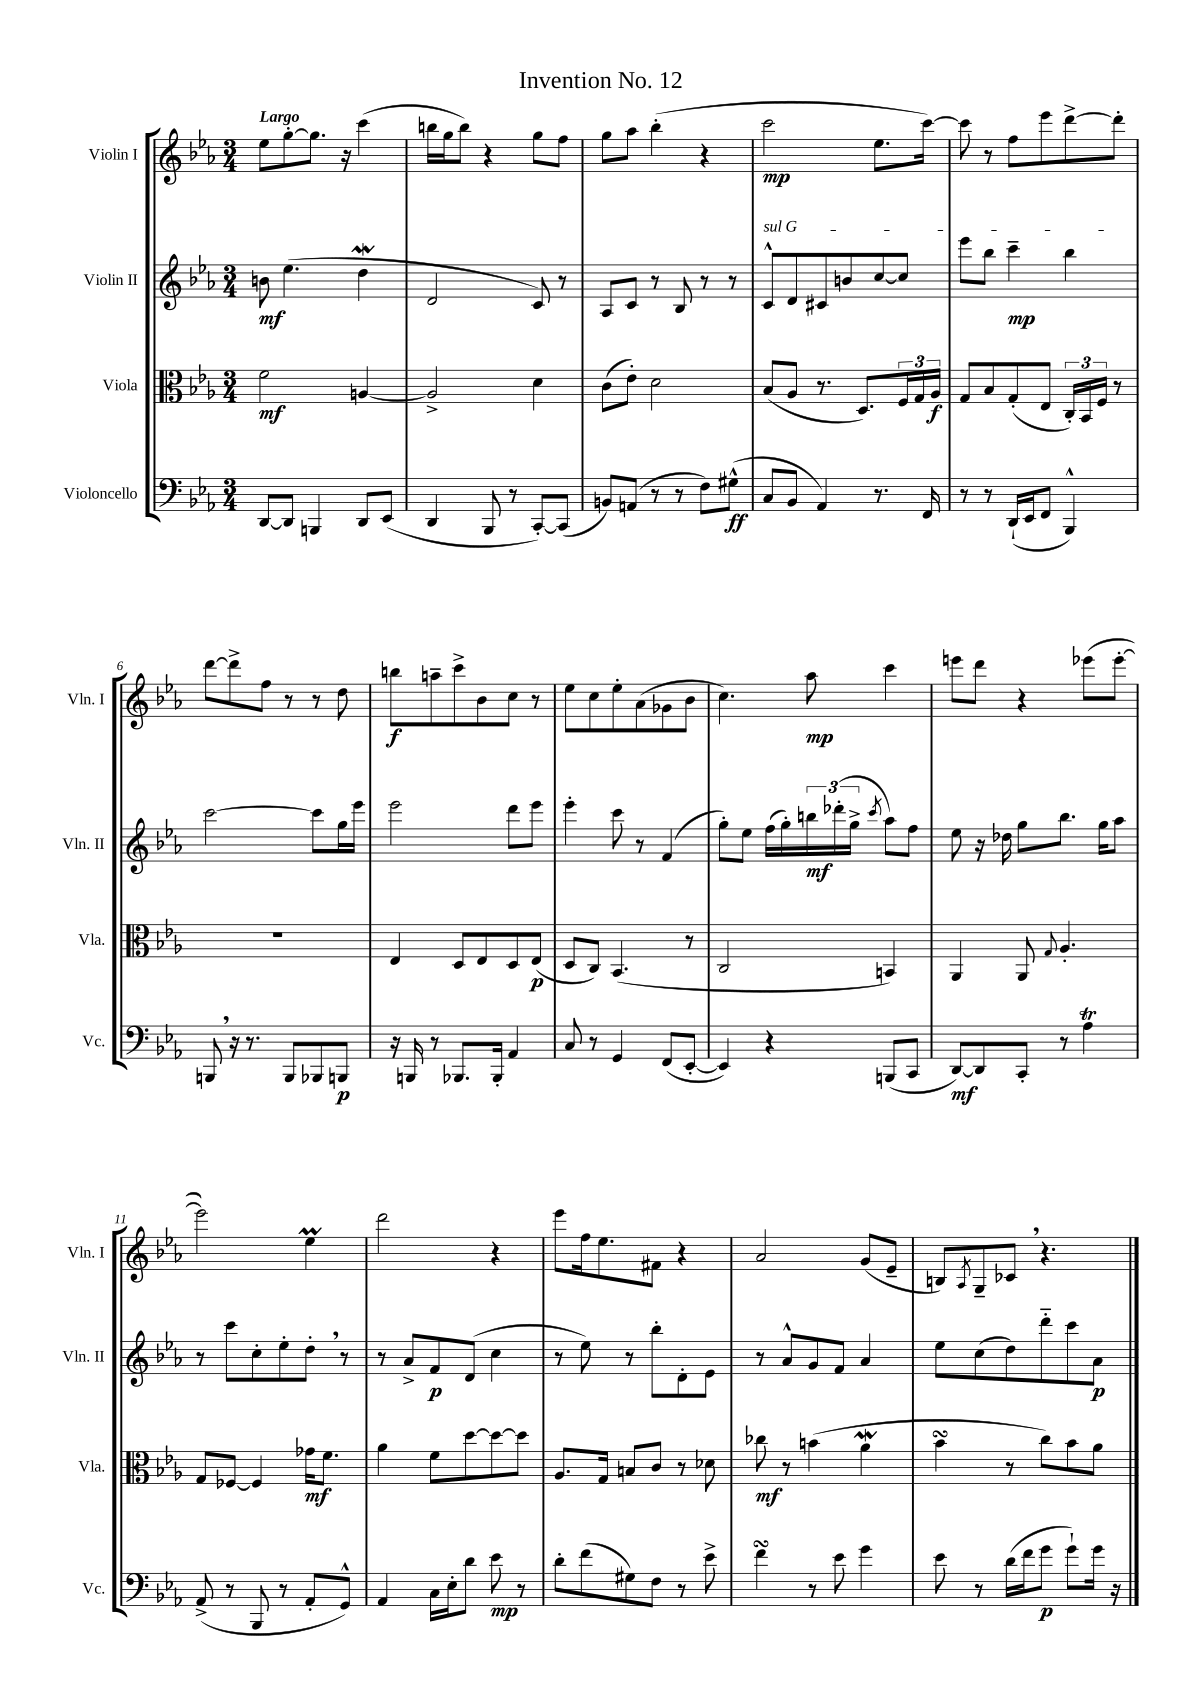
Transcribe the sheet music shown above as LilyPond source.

\header { title = "Invention No. 12" }
<<
\new StaffGroup <<
\new Staff = "s0" \with { instrumentName = "Violin I" shortInstrumentName = "Vln. I" } {
    \clef treble \key ees \major \numericTimeSignature \time 3/4 \tempo "Largo"
    ees''8 g''8~-. g''8. r16 c'''4( |
    b''16 g''16 b''8) r4 g''8 f''8 |
    g''8 aes''8 bes''4-.( r4 |
    c'''2\mp ees''8. c'''16~) |
    c'''8 r8 f''8 ees'''8 d'''8~-> d'''8-. |
    d'''8~ d'''8-> f''8 r8 r8 d''8 |
    b''8\f a''8-- c'''8-> bes'8 c''8 r8 |
    ees''8 c''8 ees''8-. aes'8( ges'8 bes'8 |
    c''4.) aes''8\mp c'''4 |
    e'''8 d'''8 r4 ees'''8( ees'''8~-. |
    ees'''2) ees''4\prall |
    d'''2 r4 |
    ees'''8 f''16 ees''8. fis'8 r4 |
    aes'2 g'8( ees'8-- |
    b8) \acciaccatura { aes8 } g8-- ces'8 \breathe r4. \bar "|." |
}
\new Staff = "s1" \with { instrumentName = "Violin II" shortInstrumentName = "Vln. II" } {
    \clef treble \key ees \major \numericTimeSignature \time 3/4
    b'8\mf ees''4.( d''4\mordent |
    d'2 c'8) r8 |
    aes8 c'8 r8 bes8 r8 r8 |
    \once \override TextSpanner.bound-details.left.text = \markup { \italic "sul G" } c'8-^\startTextSpan d'8 cis'8 b'8 c''8~ c''8 |
    ees'''8 bes''8 c'''4--\mp bes''4\stopTextSpan |
    c'''2~ c'''8 g''16 ees'''16 |
    ees'''2 d'''8 ees'''8 |
    ees'''4-. c'''8 r8 f'4( |
    g''8-.) ees''8 f''16( g''16-.) \tuplet 3/2 { b''16\mf des'''16-.( g''16-> } \acciaccatura { c'''8 } aes''8) f''8 |
    ees''8 r16 des''16 g''8 bes''8. g''16 aes''8 |
    r8 c'''8 c''8-. ees''8-. d''8-. \breathe r8 |
    r8 aes'8-> f'8\p d'8( c''4 |
    r8 ees''8) r8 bes''8-. d'8-. ees'8 |
    r8 aes'8-^ g'8 f'8 aes'4 |
    ees''8 c''8( d''8) d'''8-_ c'''8 aes'8\p \bar "|." |
}
\new Staff = "s2" \with { instrumentName = "Viola" shortInstrumentName = "Vla." } {
    \clef alto \key ees \major \numericTimeSignature \time 3/4
    f'2\mf a4~ |
    a2-> d'4 |
    c'8( ees'8-.) d'2 |
    bes8( aes8 r8. d8.) \tuplet 3/2 { f16 g16 aes16\f } |
    g8 bes8 g8-.( ees8 \tuplet 3/2 { c16-.) bes,16 f16 } r8 |
    R2. |
    ees4 d8 ees8 d8 ees8\p( |
    d8 c8) bes,4.( r8 |
    c2 b,4) |
    aes,4 aes,8 \appoggiatura { g8 } aes4.-. |
    g8 fes8~ fes4 ges'16\mf f'8. |
    aes'4 f'8 d''8~ d''8~ d''8 |
    aes8. g16 b8 c'8 r8 des'8 |
    ces''8\mf r8 b'4( aes'4\mordent |
    bes'4\turn r8 c''8) bes'8 aes'8 \bar "|." |
}
\new Staff = "s3" \with { instrumentName = "Violoncello" shortInstrumentName = "Vc." } {
    \clef bass \key ees \major \numericTimeSignature \time 3/4
    d,8~ d,8 b,,4 d,8 ees,8( |
    d,4 bes,,8 r8 c,8~-.) c,8( |
    b,8) a,8( r8 r8 f8) gis8-^\ff( |
    c8 bes,8 aes,4) r8. f,16 |
    r8 r8 d,16-!( ees,16 f,8 bes,,4-^) |
    b,,8 \breathe r16 r8. b,,8 bes,,8 b,,8\p |
    r16 b,,16 r8 bes,,8. bes,,16-. aes,4 |
    c8 r8 g,4 f,8( ees,8~-. |
    ees,4) r4 b,,8( c,8 |
    d,8~\mf) d,8 c,8-. r8 aes4\trill |
    aes,8->( r8 bes,,8 r8 aes,8-. g,8-^) |
    aes,4 c16 ees16-. d'8 ees'8\mp r8 |
    d'8-. f'8( gis8) f8 r8 ees'8-> |
    f'4\turn r8 ees'8 g'4 |
    ees'8 r8 d'16( f'16 g'8\p g'8-!) g'16 r16 \bar "|." |
}
>>
>>
